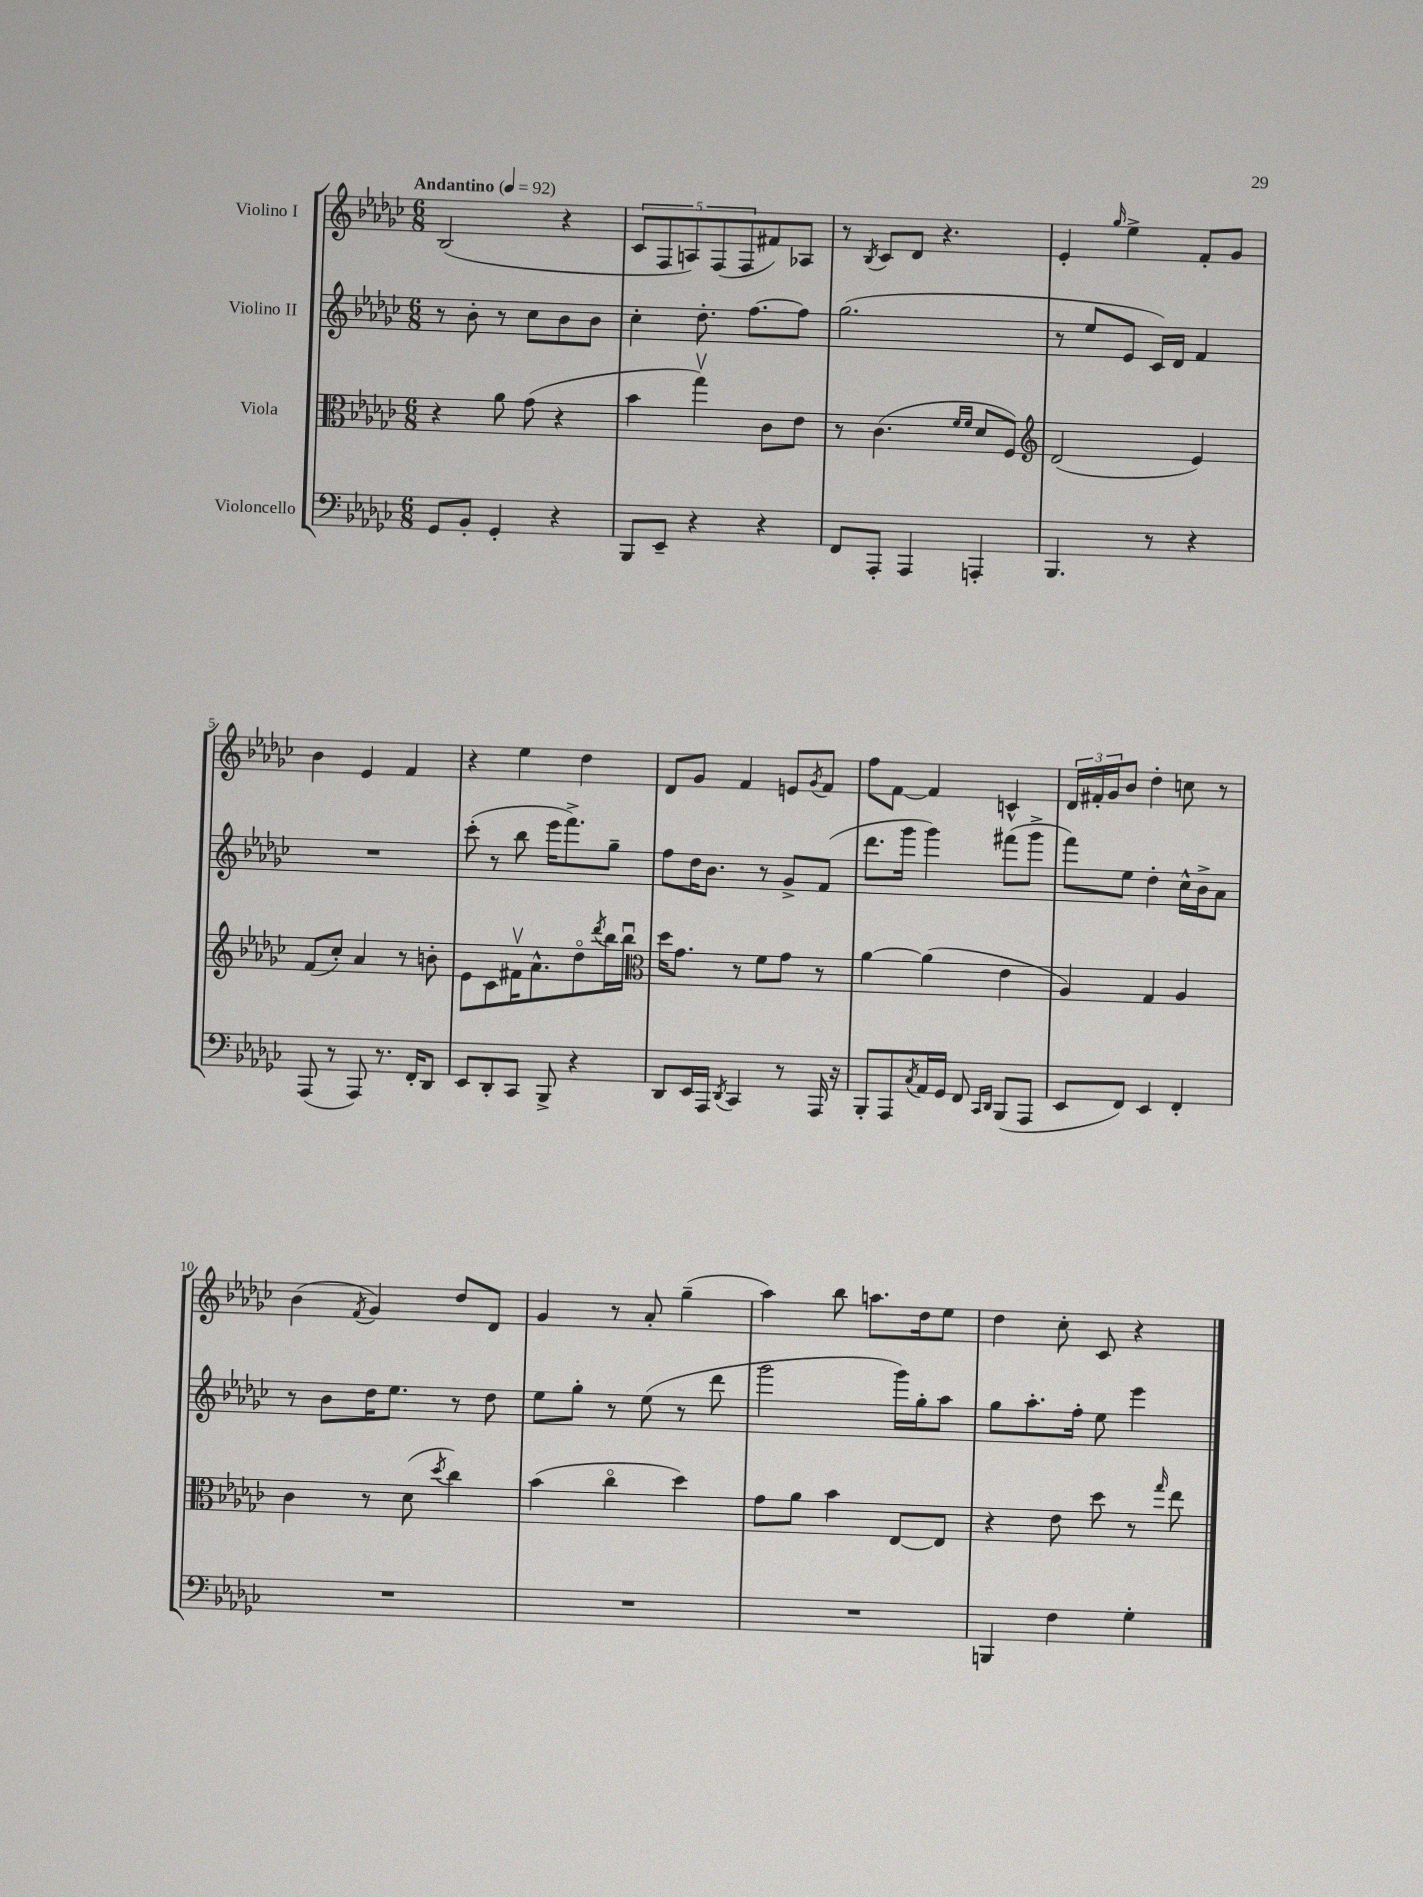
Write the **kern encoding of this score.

**kern	**kern	**kern	**kern
*part4	*part3	*part2	*part1
*staff4	*staff3	*staff2	*staff1
*I"Violoncello	*I"Viola	*I"Violino II	*I"Violino I
*clefF4	*clefC3	*clefG2	*clefG2
*k[b-e-a-d-g-c-]	*k[b-e-a-d-g-c-]	*k[b-e-a-d-g-c-]	*k[b-e-a-d-g-c-]
*M6/8	*M6/8	*M6/8	*M6/8
*MM92	*MM92	*MM92	*MM92
=1	=1	=1	=1
!	!	!	!LO:TX:a:B:t=Andantino
8GG-/L	4r	8r	(2B-/
8BB-'/J	.	8b-'\	.
4GG-'/	8a-\	8r	.
.	(8g-\	8cc-\L	.
4r	4r	8b-\	4r
.	.	8b-\J	.
=2	=2	=2	=2
8BBB-/L	4b-\	4cc-'\	10c-/L
.	.	.	10F/
8EE-~/J	.	.	.
.	.	.	10An/)
4r	4gg-v\)	8.dd-'\	.
.	.	.	(10F/
.	.	.	10F/
.	.	[8.ff\L	.
4r	8c-\L	.	8f#X/)
.	8e-\J	8ff\J]	8A-X/J
=3	=3	=3	=3
8FF/L	8r	(2.gg-\	8r
.	.	.	8qB-/
8AAA-'/J	(4.c-\	.	8c-/L
4AAA-/	.	.	8d-/J
.	.	.	4.r
.	16qqf/LL	.	.
.	16qqf/JJ	.	.
4AAAn'/	8d-/L	.	.
.	8F/J)	.	.
=4	=4	=4	=4
*	*clefG2	*	*
4.BBB-/	(2d-/	8r	4e-'/
.	.	8ee-/L	.
.	.	.	16qqgg-/
.	.	8e-/J	4ee-^\
8r	.	16c-/LL)	.
.	.	16d-/JJ	.
4r	4e-/)	4f/	8f'/L
.	.	.	8g-/J
!!LO:LB:g=z
=5	=5	=5	=5
(8AAA-/	(8f/L	2.r	4b-\
8r	8cc-'/J)	.	.
8AAA-/)	4a-/	.	4e-/
8.r	.	.	.
.	8r	.	4f/
16FF'/KL	.	.	.
8DD-/J	8bn'\	.	.
=6	=6	=6	=6
8EE-/L	8e-\L	(8ccc-'\	4r
8DD-'/	8c-\	8r	.
8CC-/J	16f#Xv\K	8bb-\	4ee-\
.	8.a-^^\	.	.
8BBB-^/	.	16eee-\KL	.
.	.	8.fff^\)	.
4r	8dd-\	.	4dd-\
.	8qddd-/	.	.
.	16bb-\L	8gg-~\J	.
.	16bb-u\JJ	.	.
=7	=7	=7	=7
*	*clefC3	*	*
8DD-/L	16dd-\KL	8ff\L	8d-/L
.	8.g-\J	.	.
16EE-/L	.	16dd-\K	8g-/J
16AAA-/JJ	.	8.b-\J	.
8qDD-/	.	.	.
4CC-/	8r	.	4f/
.	8f\L	8r	.
8r	8g-\J	8g-^/L	8en/L
.	.	.	8qg-/
16AAA-/	8r	(8f/J	8f/J
16r	.	.	.
=8	=8	=8	=8
8BBB-'/L	[4a-\	8.ddd-\L	8ff\L
8AAA-/	.	.	[8f\J
.	.	16ggg-\Jk	.
8qC-/	.	.	.
16AA-/L	(4a-\]	4ggg-\)	4f/]
16GG-/JJ	.	.	.
8FF/	.	.	.
16qqCC-/LL	.	.	.
16qqDD-/JJ	.	.	.
(8BBB-/L	4e-\	(8fff#X\L	4cn^^/
8AAA-/J	.	8ggg-^\J	.
=9	=9	=9	=9
8EE-/L	4A-/)	8fff\L)	24d-/LL
.	.	.	24f#X'/
.	.	.	24g-/J
8FF/J)	.	8ee-\J	8b-/J
4EE-/	4G-/	4dd-'\	4dd-'\
4FF'/	4A-/	16cc-^^\LL	8ccn\
.	.	16b-^\J	.
.	.	8a-\J	8r
!!LO:LB:g=z
=10	=10	=10	=10
2.r	4c-\	8r	(4b-\
.	.	8b-\L	.
.	.	.	8qf/
.	8r	16dd-\K	4g-/)
.	.	8.ee-\J	.
.	(8d-\	.	.
.	8qdd-/	.	.
.	4cc-\)	8r	8dd-/L
.	.	8dd-\	8d-/J
=11	=11	=11	=11
2.r	(4b-\	8ee-\L	4g-/
.	.	8gg-'\J	.
.	4cc-\	8r	8r
.	.	(8ee-\	8a-'/
.	4dd-\)	8r	(4gg-~\
.	.	8ddd-\	.
=12	=12	=12	=12
2.r	8g-\L	2ggg-\	4aa-\)
.	8a-\J	.	.
.	4b-\	.	8bb-\
.	.	.	8.aan\L
.	[8E-/L	16ggg-\LL)	.
.	.	16gg-'\J	16dd-\k
.	8E-/J]	8aa-\J	8ee-\J
=13	=13	=13	=13
4BBBn/	4r	8gg-\L	4dd-\
.	.	8.aa-'\	.
4F\	8e-\	.	8cc-'\
.	.	16ff'\Jk	.
.	8dd-\	8ee-\	8c-/
4G-'\	8r	4eee-\	4r
.	16qqgg-/	.	.
.	8ee-\	.	.
==	==	==	==
*-	*-	*-	*-
